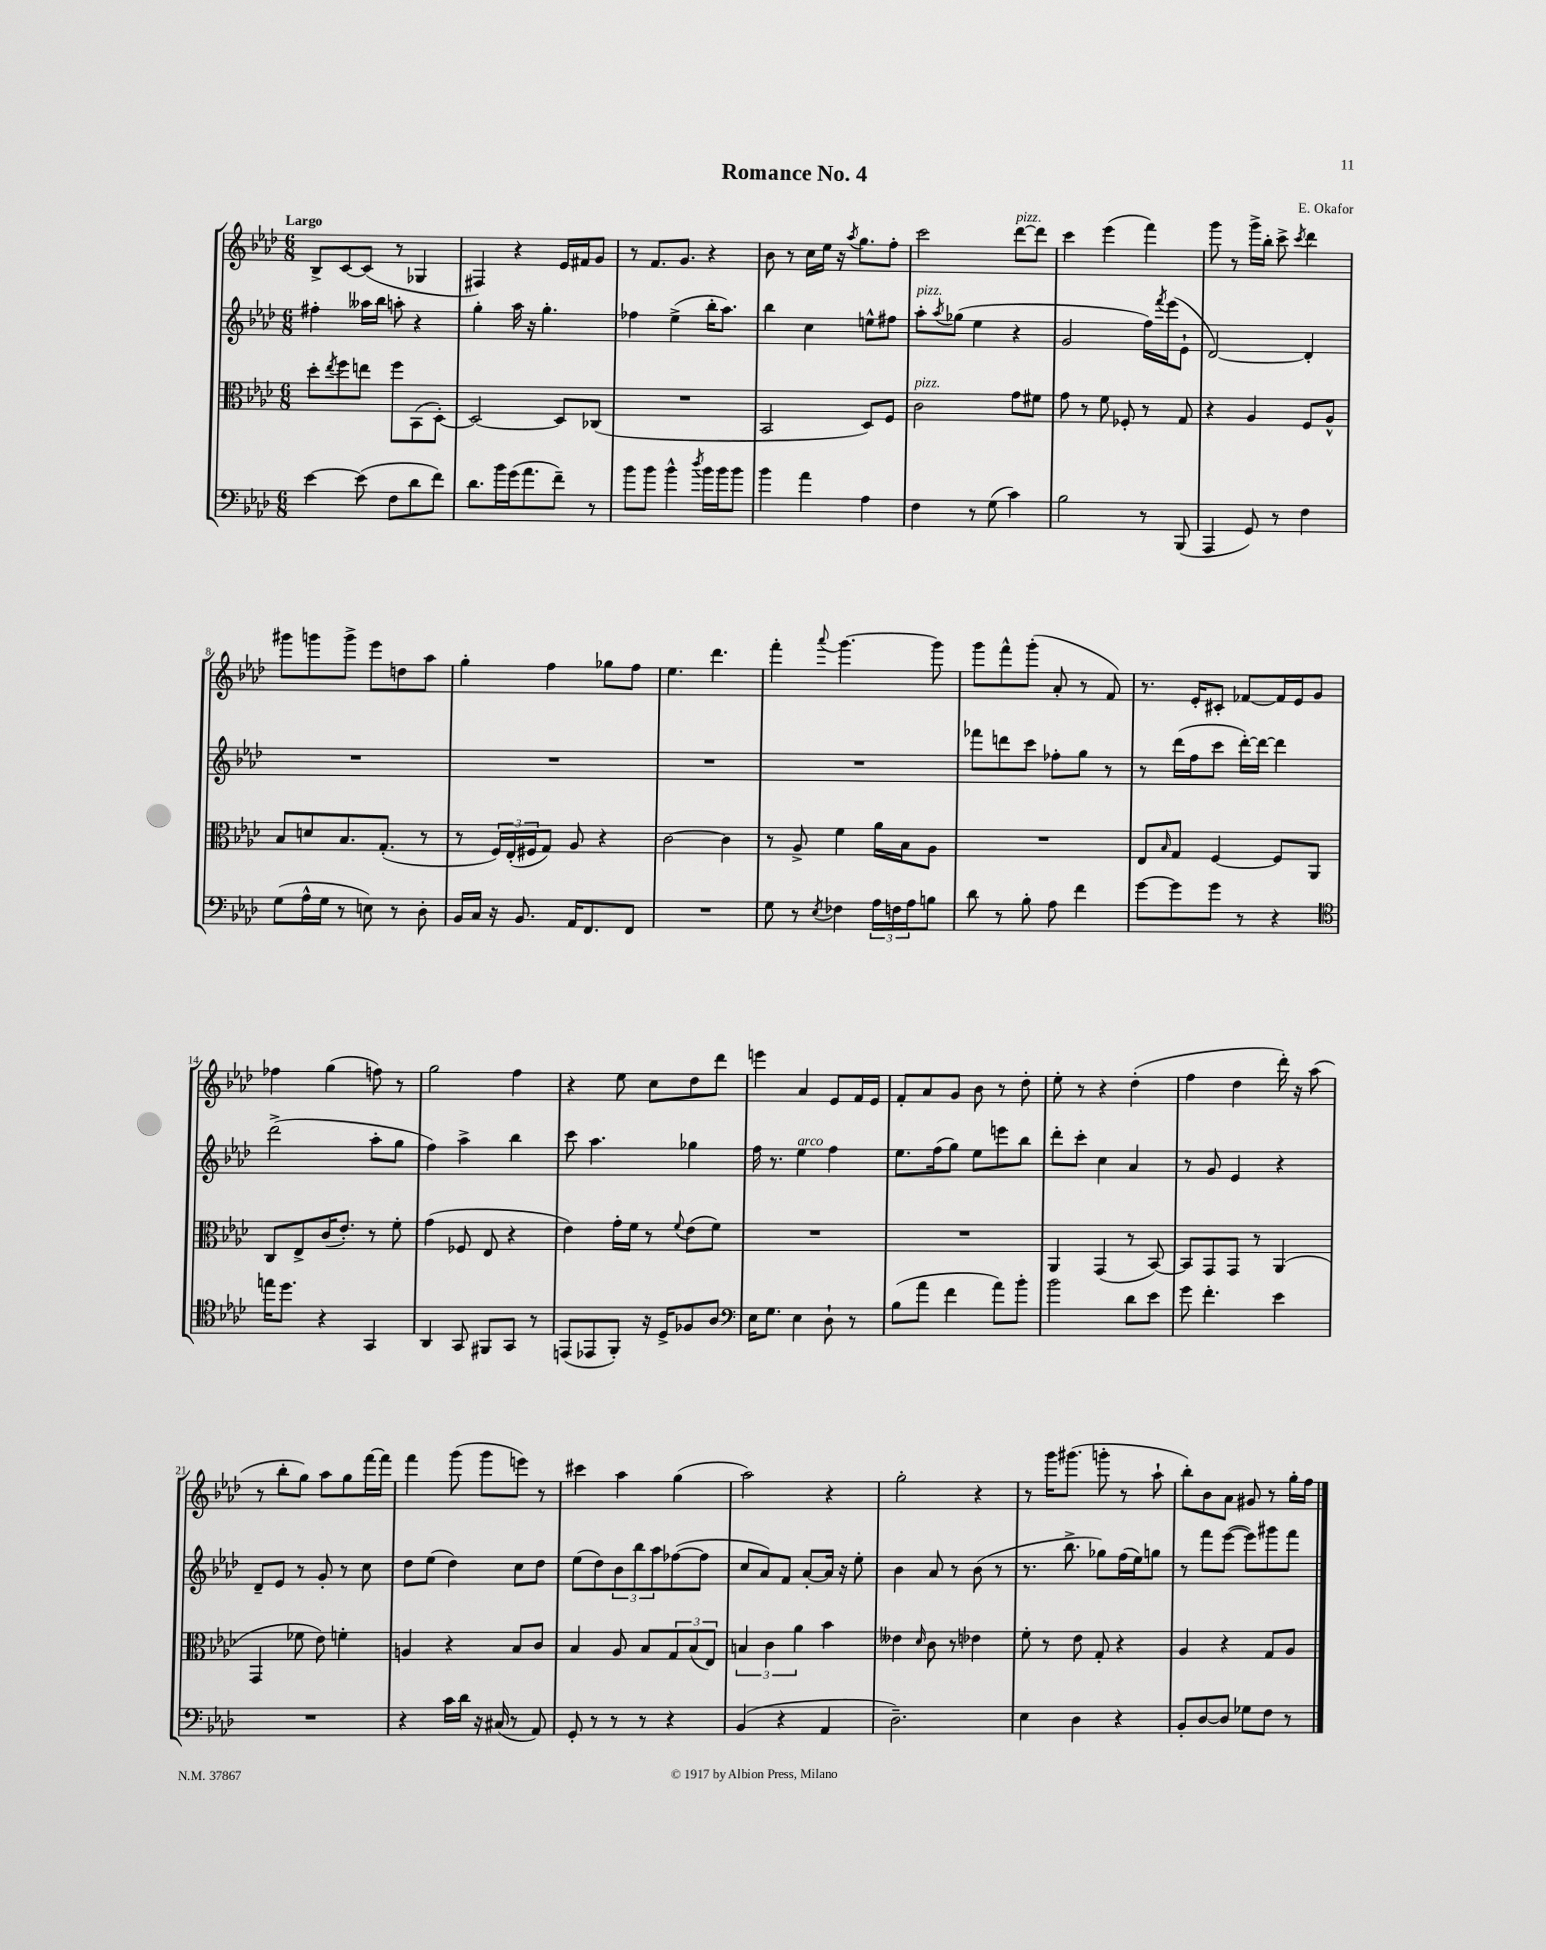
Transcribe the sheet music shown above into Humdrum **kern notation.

**kern	**kern	**kern	**kern
*part4	*part3	*part2	*part1
*staff4	*staff3	*staff2	*staff1
*clefF4	*clefC3	*clefG2	*clefG2
*k[b-e-a-d-]	*k[b-e-a-d-]	*k[b-e-a-d-]	*k[b-e-a-d-]
*M6/8	*M6/8	*M6/8	*M6/8
=1	=1	=1	=1
!	!	!	!LO:TX:a:B:t=Largo
[4e-\	8dd-'\L	4ff#X'\	8B-^/L
.	8qee-/	.	.
.	8ff\	.	[8c/
(8e-\]	8een\J	16aa--X\LL	(8c/J]
.	.	16bb-\JJ	.
8F\L	8ff\L	8aan'\	8r
8d-\	(8BB-\	4r	4G-X/
8f\J)	[8D-'\J)	.	.
=2	=2	=2	=2
8.d-\L	2D-/_	4gg'\	4F#X/)
16b-\L	.	.	.
(16g\J	.	16aa-\	4r
8.a-\	.	16r	.
.	.	4.gg'\	.
8f~\J)	8D-/L]	.	16e-/LL
.	.	.	16f#X/J
8r	(8C-X/J	.	8g/J
=3	=3	=3	=3
8b-\L	2.r	4ff-X\	8r
8b-\J	.	.	8.f/L
4b-^^\	.	(4ee-^\	.
.	.	.	8.g/J
8qdd-/	.	.	.
16b-\LL	.	16bb-'\KL	4r
16b-\J	.	8.aa-\J)	.
8b-\J	.	.	.
=4	=4	=4	=4
4b-\	2BB-/	4bb-\	8b-\
.	.	.	8r
4a-\	.	4cc\	16cc\LL
.	.	.	16ee-\JJ
.	.	.	16r
.	.	.	8qaa-/
.	.	.	8.gg\L
4A-\	8D-/L)	8een^^\L	.
.	8F/J	8ff#X\J	8ff'\J
=5	=5	=5	=5
!	!	!LO:TX:a:i:t=pizz.	!
!	!LO:TX:a:i:t=pizz.	!	!
4F\	2c\	8aa-'\L	2ccc\
.	.	8qaa-/	.
.	.	(8gg-X\J	.
8r	.	4ee-\	.
(8G\	.	.	.
!	!	!	!LO:TX:a:i:t=pizz.
4c\)	8g\L	4r	[8ddd-\L
.	8f#X\J	.	8ddd-\J]
=6	=6	=6	=6
2B-\	8g\	2g/	4ccc\
.	8r	.	.
.	8f\	.	(4eee-\
.	8F-X'/	.	.
8r	8r	16ff\LL)	4fff\)
.	.	8qfff/	.
.	.	(16eee-\J	.
(8BBB-/	8G/	8e-`\J	.
=7	=7	=7	=7
4AAA-/	4r	[2d-/)	8ggg\
.	.	.	8r
8GG/)	4A-/	.	16ggg^\LL
.	.	.	16bb-'\JJ
8r	.	.	8ccc^\
.	.	.	8qccc/
4F\	8F/L	4d-'/]	4ddd-\
.	8A-^^/J	.	.
!!LO:LB:g=z
=8	=8	=8	=8
(8G\L	8B-/L	2.r	8ggg#X\L
16A-^^\L	8dn/	.	8gggn\
16G\JJ	.	.	.
8r	8.B-/	.	8ggg^\J
8En\)	.	.	8eee-\L
.	(8.G'/J	.	.
8r	.	.	8ddn\
8D-'\	8r	.	8aa-\J
=9	=9	=9	=9
16BB-/LL	8r	2.r	4gg'\
16C/JJ	.	.	.
16r	24F/LL)	.	.
.	(24E-'/	.	.
8.BB-/	.	.	.
.	24F#X/J	.	.
.	8G/J)	.	4ff\
16AA-/KL	8A-/	.	.
8.FF/	.	.	.
.	4r	.	8gg-X\L
8FF/J	.	.	8ff\J
=10	=10	=10	=10
2.r	[2c\	2.r	4.ee-\
.	.	.	4.ddd-\
.	4c\]	.	.
=11	=11	=11	=11
8G\	8r	2.r	4fff'\
8r	8A-^/	.	.
8qE-/	.	.	8qqaaa-/
4F-X\	4f\	.	[4.ggg\
24A-\LL	16a-\LL	.	.
24Fn\	.	.	.
.	16B-\J	.	.
24A-\J	.	.	.
8Bn\J	8A-\J	.	8ggg\]
=12	=12	=12	=12
8d-\	2.r	8fff-X\L	8ggg\L
8r	.	8dddn\	8fff^^\
8B-'\	.	8ccc\J	(8ggg'\J
8A-\	.	8ff-X'\L	8a-'/
4f\	.	8gg\J	8r
.	.	8r	8f/)
=13	=13	=13	=13
[8g\L	8E-/L	8r	8.r
.	16qqB-/	.	.
8g\]	8G/J	(16ddd-\LL	.
.	.	16ff\J	16e-'/KL
8g\J	[4F/	8ccc\J	8c#X'/J
8r	.	[16ddd-'\LL)	[8f-X/L
.	.	16ddd-\JJ_	.
4r	8F/L]	4ddd-\]	16f-/L]
.	.	.	16e-/J
.	8AA-/J	.	8g/J
!!LO:LB:g=z
=14	=14	=14	=14
*clefC4	*	*	*
16een\KL	8C/L	(2ddd-^\	4ff-X\
8.dd-\J	.	.	.
.	8E-^/	.	.
4r	(16c/K	.	(4gg\
.	8.e-'/J)	.	.
4GG/	8r	8aa-'\L	8ffn\)
.	8f'\	8gg\J	8r
=15	=15	=15	=15
4AA-/	(4g\	4ff\)	2gg\
8GG/	8F-X/	4aa-^\	.
8FF#X/L	8E-/	.	.
8GG/J	4r	4bb-\	4ff\
8r	.	.	.
=16	=16	=16	=16
(8EEn/L	4e-\)	8ccc\	4r
8EE-X/	.	4.aa-\	.
8FF'/J)	16g'\LL	.	8ee-\
.	16f\JJ	.	.
16r	8r	.	8cc\L
16D-^/KL	.	.	.
.	8qqf/	.	.
8F-X/	(8e-\L	4gg-X\	8dd-\
8A-/J	8f\J)	.	8ddd-\J
=17	=17	=17	=17
*clefF4	*	*	*
16E-\KL	2.r	16ff\	4eeen\
8.G\J	.	8.r	.
!	!	!LO:TX:a:i:t=arco	!
4E-\	.	4ee-\	4a-/
8D-`\	.	4ff\	8e-/L
8r	.	.	16f/L
.	.	.	16e-/JJ
=18	=18	=18	=18
(8B-\L	2.r	8.ee-\L	8f'/L
8a-\J	.	.	8a-/
.	.	(16ff\k	.
4f\	.	8gg\J)	8g/J
.	.	8ee-\L	8b-\
8a-\L)	.	8eeen\	8r
8b-'\J	.	8bb-\J	8dd-'\
=19	=19	=19	=19
2b-\	4AA-/	8ddd-'\L	8ee-'\
.	.	8ccc'\J	8r
.	(4GG/	4cc\	4r
8d-\L	8r	4a-/	(4dd-'\
8e-\J	[8BB-/)	.	.
=20	=20	=20	=20
8g\	8BB-/L]	8r	4ff\
4.f'\	8GG/	8g/	.
.	8GG/J	4e-/	4dd-\
.	8r	.	.
4e-\	(4AA-/	4r	16ddd-'\)
.	.	.	16r
.	.	.	(8aa-\
!!LO:LB:g=z
=21	=21	=21	=21
2.r	4GG/	8d-~/L	8r
.	.	8e-/J	8bb-'\L
.	8f-X\	8r	8gg\J)
.	8e-\)	8g'/	8aa-\L
.	4fn'\	8r	8gg\
.	.	8cc\	[16fff\L
.	.	.	16fff\JJ]
=22	=22	=22	=22
4r	4An/	8dd-\L	4fff\
.	.	(8ee-\J	.
16c\LL	4r	4dd-\)	(8ggg\
16d-\JJ	.	.	.
16r	.	.	8ggg\L
(16C#X/	.	.	.
8r	8B-/L	8cc\L	8eeen\J)
8AA-/)	8c/J	8dd-\J	8r
=23	=23	=23	=23
8GG'/	4B-/	(8ee-\L	4ccc#X\
8r	.	8dd-\)	.
8r	8A-/	12b-\	4aa-\
.	.	12bb-\	.
8r	8B-/L	.	.
.	.	12aa-\	.
4r	12G/	([8ff-X\	(4gg\
.	(12B-/	.	.
.	.	8ff-\J]	.
.	12E-/J)	.	.
=24	=24	=24	=24
(4BB-/	6Bn/	8cc/L	2aa-\)
.	.	8a-/)	.
.	6c\	.	.
4r	.	8f/J	.
.	6a-\	.	.
.	.	[8a-'/L	.
4AA-/	4b-\	16a-/Jk]	4r
.	.	16r	.
.	.	8ee-'\	.
=25	=25	=25	=25
2.D-~\)	4e--X\	4b-\	2gg'\
.	16qqd-/	.	.
.	8c\	8a-/	.
.	8r	8r	.
.	4e-X\	(8b-\	4r
.	.	8r	.
=26	=26	=26	=26
4E-\	8f'\	8.r	8r
.	8r	.	16ggg\KL
.	.	8.bb-^\	(8.ggg#X\J
4D-\	8e-\	.	.
.	8G'/	8gg-X\L)	8gggn'\
4r	4r	(16ff\L	8r
.	.	16ee-\J)	.
.	.	8ggn\J	8aa-`\
=27	=27	=27	=27
8BB-'/L	4A-/	8r	8bb-'\L)
[8D-/	.	8fff\L	8b-\
8D-/J]	4r	([8eee-\J	8a-\J
8G-X\L	.	8eee-\L])	8g#X/
8F\J	8G/L	8ggg#X\	8r
8r	8A-/J	8fff\J	16gg'\LL
.	.	.	16ff\JJ
==	==	==	==
*-	*-	*-	*-
